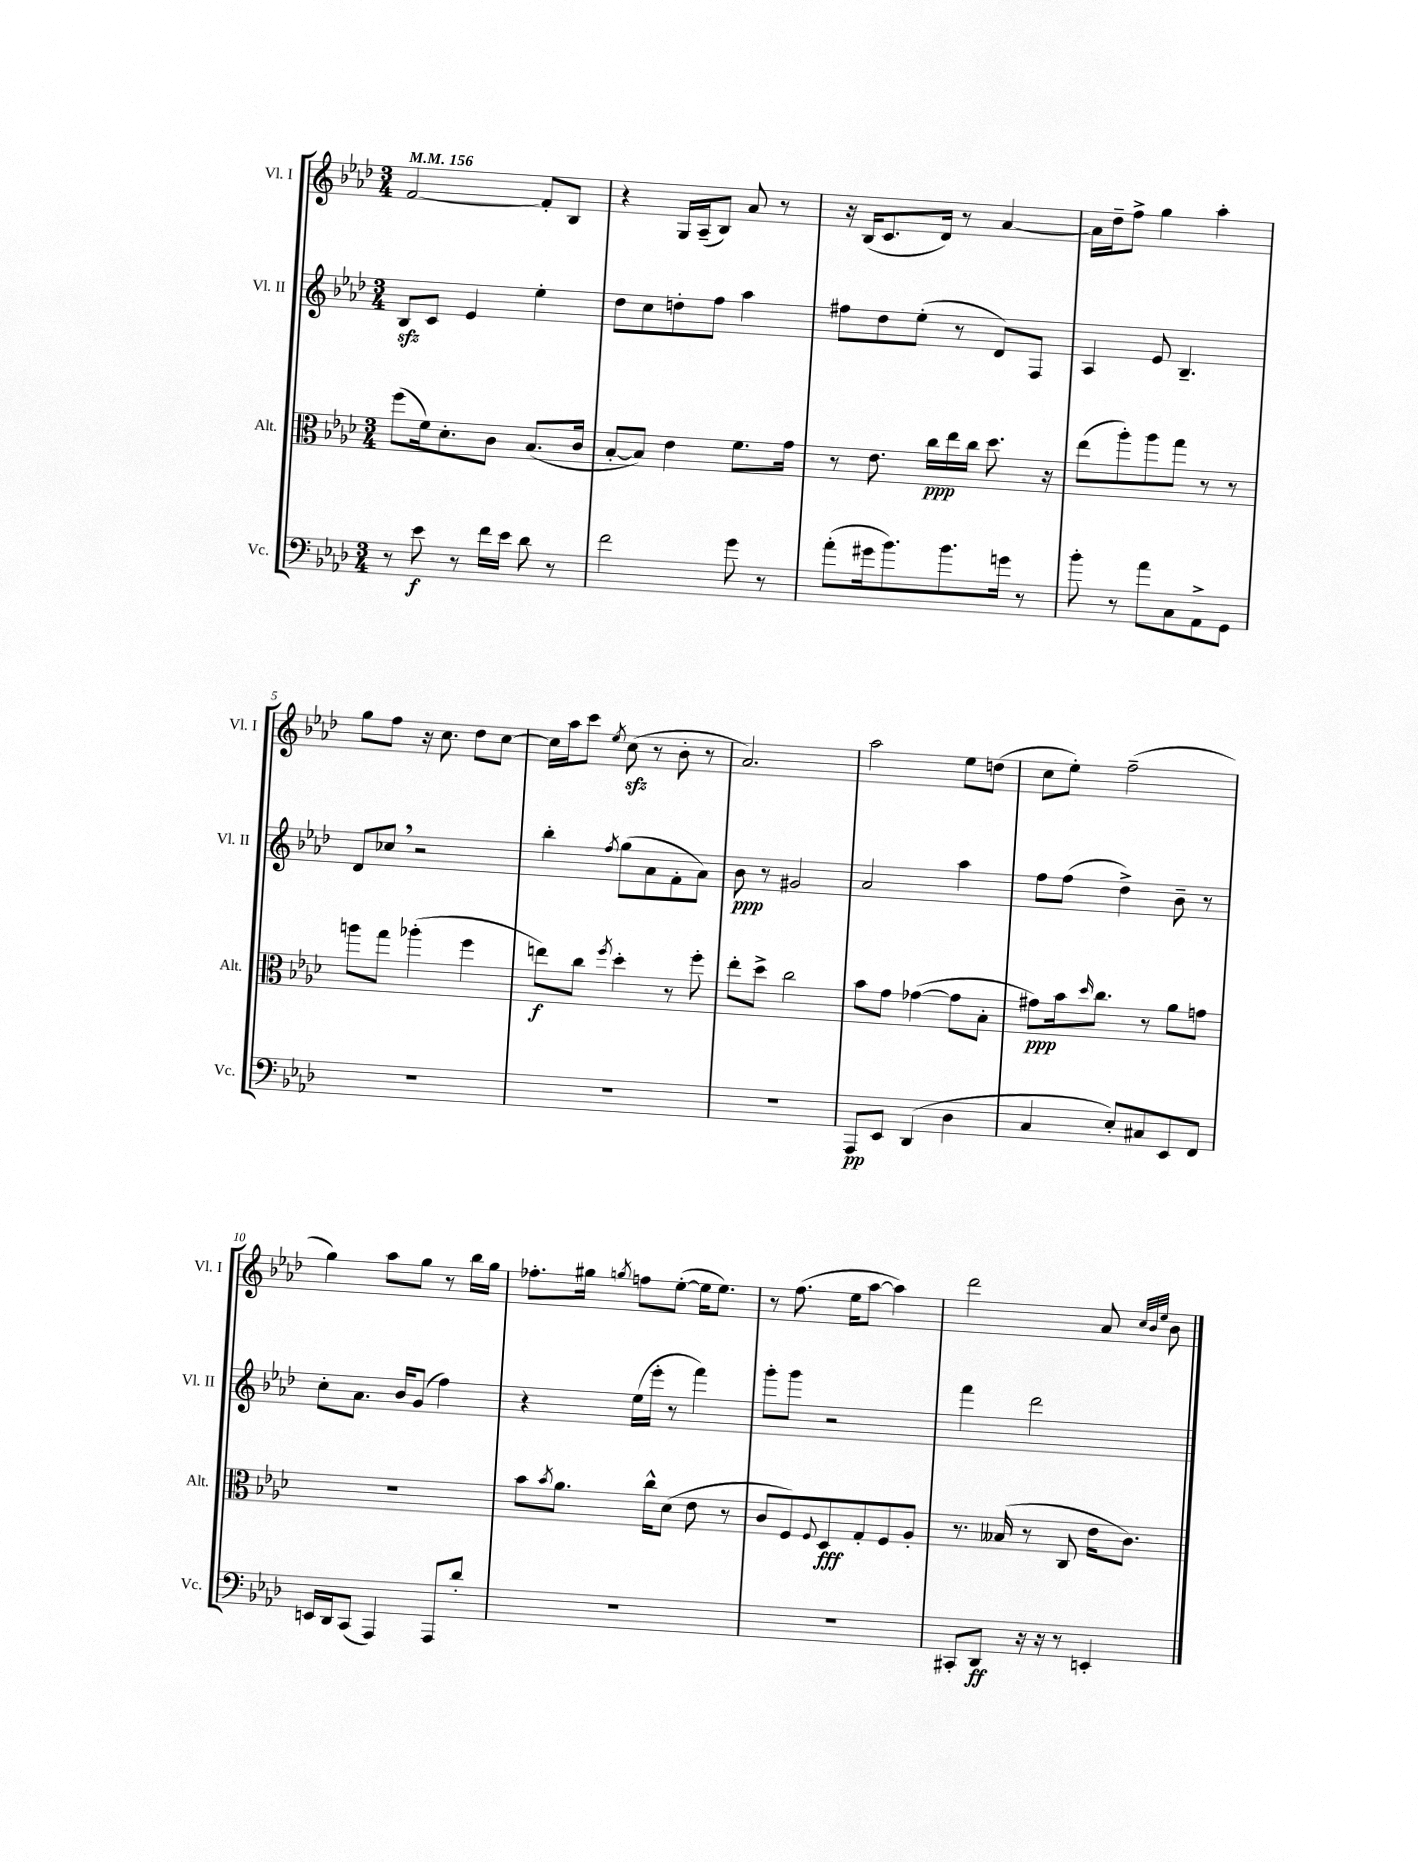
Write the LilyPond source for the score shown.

<<
\new StaffGroup <<
\new Staff = "s0" \with { instrumentName = "Vl. I" shortInstrumentName = "Vl. I" } {
    \clef treble \key aes \major \numericTimeSignature \time 3/4 \tempo 4 = 156
    f'2~ f'8-. bes8 |
    r4 g16 aes16--( bes8) aes'8 r8 |
    r16 bes16( c'8. des'16) r8 aes'4~ |
    aes'16 des''16-- f''8-> g''4 aes''4-. |
    g''8 f''8 r16 c''8. des''8 c''8~ |
    c''16 aes''16 c'''8 \acciaccatura { ees''8 } c''8\sfz( r8 bes'8-. r8 |
    aes'2.) |
    aes''2 ees''8 d''8( |
    c''8 ees''8-.) f''2--( |
    g''4) aes''8 g''8 r8 bes''16 g''16 |
    fes''8.-. gis''16 \acciaccatura { g''8 } f''8 ees''8~-.( ees''16 ees''8.) |
    r8 f''8.( ees''16 aes''8~ aes''4) |
    des'''2 aes'8 \grace { c''32 bes'32 ees''32 } bes'8 \bar "|." |
}
\new Staff = "s1" \with { instrumentName = "Vl. II" shortInstrumentName = "Vl. II" } {
    \clef treble \key aes \major \numericTimeSignature \time 3/4
    bes8\sfz c'8 ees'4 ees''4-. |
    des''8 c''8 d''8-. f''8 aes''4 |
    fis''8 des''8 ees''8-.( r8 des'8) f8 |
    aes4 ees'8 bes4.-- |
    des'8 ces''8 \breathe r2 |
    bes''4-. \acciaccatura { f''8 } g''8( aes'8 f'8-. aes'8) |
    bes'8\ppp r8 gis'2 |
    aes'2 aes''4 |
    f''8 f''8( des''4->) bes'8-- r8 |
    c''8-. aes'8. bes'16 g'8( f''4) |
    r4 ees''16( ees'''16-. r8 f'''4) |
    g'''8-. g'''8 r2 |
    f'''4 des'''2 \bar "|." |
}
\new Staff = "s2" \with { instrumentName = "Alt." shortInstrumentName = "Alt." } {
    \clef alto \key aes \major \numericTimeSignature \time 3/4
    f''8( f'16) des'8.-. c'8 bes8.( c'16 |
    bes8~-. bes8) ees'4 f'8. g'16 |
    r8 ees'8. c''16\ppp ees''16 c''16 des''8. r16 |
    ees''8( aes''8-.) aes''8 g''8 r8 r8 |
    a''8 g''8 aes''4-.( f''4 |
    e''8\f) c''8 \acciaccatura { f''8 } des''4-. r8 f''8-. |
    ees''8-. des''8-> c''2 |
    bes'8 g'8 ges'4~( ges'8 bes8-. |
    gis'8\ppp) bes'16 \grace { des''16 } c''8. r8 aes'8 g'8 |
    R2. |
    bes'8 \acciaccatura { bes'8 } aes'8. c''16-^ des'8( ees'8 r8 |
    c'8 f8) \appoggiatura { f8 } des8\fff g8-. f8 aes8-. |
    r8. beses16( r8 c8 ees'16 c'8.) \bar "|." |
}
\new Staff = "s3" \with { instrumentName = "Vc." shortInstrumentName = "Vc." } {
    \clef bass \key aes \major \numericTimeSignature \time 3/4
    r8 ees'8\f r8 f'16 ees'16 des'8 r8 |
    f'2 g'8 r8 |
    aes'8-.( gis'16 bes'8.) bes'8. g'16 r8 |
    bes'8-. r8 aes'8 c8 aes,8-> g,8 |
    R2. |
    R2. |
    R2. |
    aes,,8\pp ees,8 des,4( des4 |
    c4 ees8-.) cis8 ees,8 f,8 |
    e,16 des,16 c,8( aes,,4) aes,,8 des'8-. |
    R2. |
    R2. |
    cis,8-. des,8\ff r16 r16 r8 e,4-. \bar "|." |
}
>>
>>
